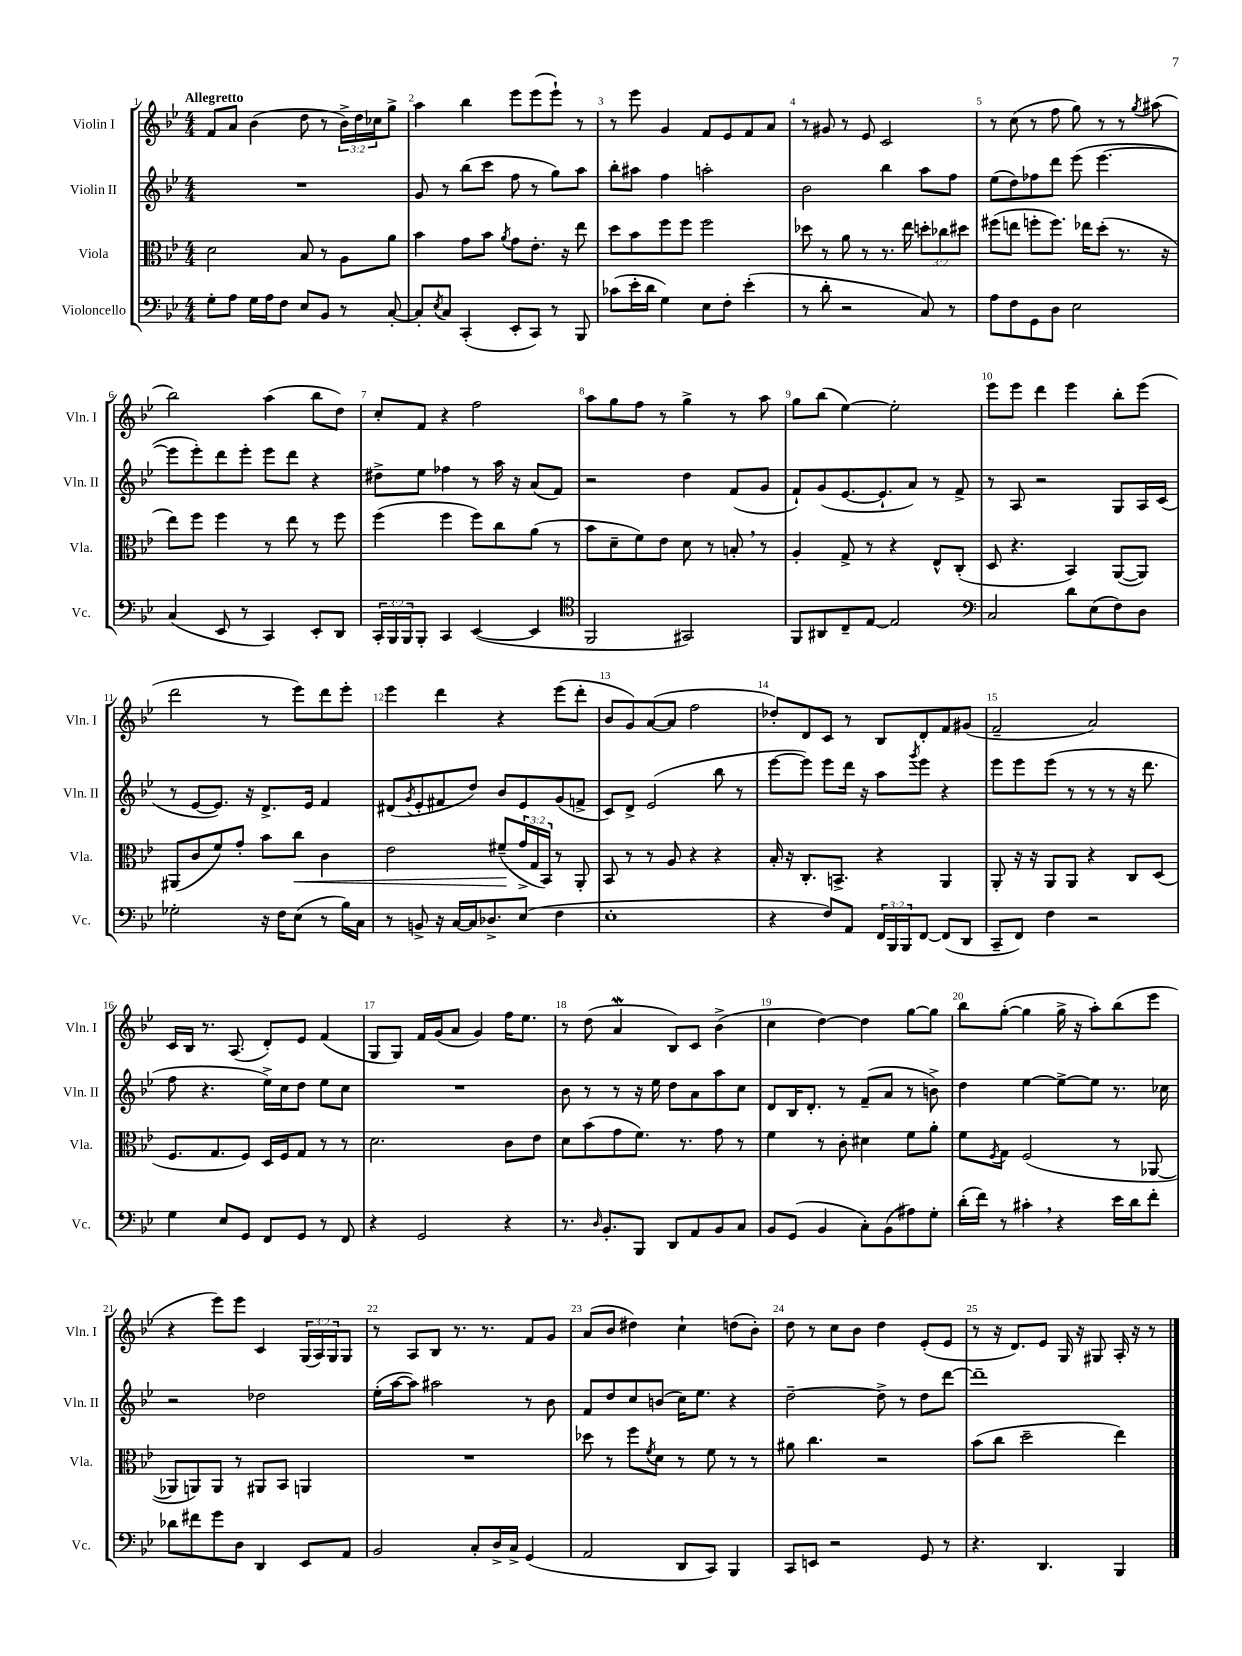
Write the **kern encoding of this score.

**kern	**kern	**kern	**kern
*staff4	*staff3	*staff2	*staff1
*clefF4	*clefC3	*clefG2	*clefG2
*k[b-e-]	*k[b-e-]	*k[b-e-]	*k[b-e-]
*M4/4	*M4/4	*M4/4	*M4/4
8G'	2d	1r	8f
8A	.	.	8a
16G	.	.	(4b-
16A	.	.	.
8F	.	.	.
8E-	8B-	.	8dd
8BB-	8r	.	8r
8r	8A	.	24b-^)
.	.	.	24dd
.	.	.	24cc-
[8C'	8a	.	8gg^
=	=	=	=
8C']	4b-	8g	4aa
8qE-	.	.	.
8C	.	8r	.
(4CC'	8g	(8bb-	4bb-
.	8b-	8ccc	.
.	8qa	.	.
8EE-'	8g	8ff	8eee-
8CC)	8.e-'	8r	(8eee-
8r	.	8gg)	8eee-`)
.	16r	.	.
8BBB-	8ee-	8aa	8r
=	=	=	=
(8c-	8dd	8bb-'	8r
16e-'	8b-	8aa#	8eee-
16d	.	.	.
4G)	8ff	4ff	4g
.	8ff	.	.
8E-	2ff	2aa'	8f
8F'	.	.	8e-
(4e-'	.	.	8f
.	.	.	8a
=	=	=	=
8r	8dd-	2b-	8r
8d'	8r	.	8g#
2r	8a	.	8r
.	8r	.	8e-
.	8.r	4bb-	2c
.	16ee-	.	.
8C)	12dd'	8aa	.
.	12cc-	.	.
8r	.	8ff	.
.	12dd#	.	.
=	=	=	=
8A	(8ff#	(8ee-	8r
8F	8ee	8dd)	(8cc
8GG	8ff'	8ff-	8r
8D	8.ff)	8ddd	8ff
2E-	.	(8eee-	8gg)
.	16ee-	.	.
.	(8dd'	[4.eee-	8r
.	8.r	.	8r
.	.	.	8qgg
.	.	.	(8aa#
.	16r	.	.
=	=	=	=
(4C	8ee-)	8eee-]	2bb-)
.	8ff	8eee-')	.
8EE-	4ff	8ddd	.
8r	.	8eee-'	.
4CC)	8r	8eee-	(4aa
.	8ee-	8ddd	.
8EE-'	8r	4r	8bb-
8DD	8ff	.	8dd)
=	=	=	=
24CC'	(4ff	8dd#^	8cc'
24BBB-	.	.	.
24BBB-	.	.	.
8BBB-'	.	8ee-	8f
4CC	4ff	4ff-	4r
([4EE-	8ff)	8r	2ff
.	8cc	16aa	.
.	.	16r	.
4EE-]	(8a	(8a	.
.	8r	8f)	.
=	=	=	=
*clefC4	*	*	*
2FF	8b-	2r	8aa
.	8d~	.	8gg
.	8f)	.	8ff
.	8e-	.	8r
2GG#)	8d	4dd	4gg^
.	8r	.	.
.	8B'	(8f	8r
.	8r	8g	8aa
=	=	=	=
8FF	4A'	8f`)	8gg
8AA#	.	(8g	(8bb-
8C~	8G^	[8.e-	[4ee-)
[8E-	8r	.	.
.	.	8.e-`]	.
2E-]	4r	.	2ee-']
.	.	8a)	.
.	8E-^^	8r	.
.	(8C'	8f^	.
=	=	=	=
*clefF4	*	*	*
2C	8D	8r	8eee-
.	4.r	8A	8eee-
.	.	2r	4ddd
8d	4BB-)	.	4eee-
(8E-	.	.	.
8F)	([8AA	8G	8bb-'
8D	8AA])	16A	(8eee-
.	.	(16c	.
=	=	=	=
2G-'	(8AA#	8r	2ddd
.	8c	[8e-	.
.	8f)	8.e-])	.
.	8g'	.	.
.	.	16r	.
16r	8b-	8.d^	8r
16F	.	.	.
(8E-	8cc	.	8eee-)
.	.	16e-	.
8r	4c	4f	8ddd
16B-)	.	.	8eee-'
16C	.	.	.
=	=	=	=
8r	2e-	(8d#	4eee-
.	.	8qg	.
8BB^	.	8e-'	.
16r	.	8f#	4ddd
[16C	.	.	.
16C]	.	8dd)	.
8.D-^	.	.	.
.	(8f#~	8b-	4r
(8E-	24g^	8e-	.
.	24G	.	.
.	24BB-)	.	.
4F	8r	(8g	(8eee-
.	8AA'	8f^	8ddd'
=	=	=	=
1E-'	8BB-	8c)	8b-
.	8r	8d^	8g)
.	8r	(2e-	([8a
.	8A	.	8a]
.	4r	.	2ff
.	4r	8bb-	.
.	.	8r	.
=	=	=	=
4r	16B-'	[8eee-	8dd-')
.	16r	.	.
.	8.C'	8eee-])	8d
8F)	.	8eee-	8c
.	8.BB^	.	.
8AA	.	16ddd	8r
.	.	16r	.
24FF	4r	8aa	8B-
24BBB-	.	.	.
24BBB-	.	.	.
.	.	8qggg	.
[8FF	.	8eee-	8d'
(8FF]	4AA	4r	8f
8DD	.	.	(8g#
=	=	=	=
8CC~	8AA'	8eee-	2f~
8FF)	16r	8eee-	.
.	16r	.	.
4F	8AA	(8eee-	.
.	8AA	8r	.
2r	4r	8r	2a)
.	.	8r	.
.	8C	16r	.
.	.	8.ddd	.
.	(8D	.	.
=	=	=	=
4G	8.F	8ff	16c
.	.	.	16B-
.	.	4.r	8.r
.	8.G	.	.
8E-	.	.	.
.	.	.	(8.A
8GG	8F)	.	.
8FF	16D	16ee-^)	8d')
.	16F	16cc	.
8GG	8G	8dd	8e-
8r	8r	8ee-	(4f
8FF	8r	8cc	.
=	=	=	=
4r	2.d	1r	8G
.	.	.	8G)
2GG	.	.	16f
.	.	.	(16g
.	.	.	8a
.	.	.	4g)
4r	8c	.	16ff
.	.	.	8.ee-
.	8e-	.	.
=	=	=	=
8.r	8d	8b-	8r
.	(8b-	8r	(8dd
16qqD	.	.	.
8.BB-'	.	.	.
.	8g	8r	4a
8BBB-	8.f)	16r	.
.	.	16ee-	.
8DD	.	8dd	8B-)
.	8.r	.	.
8AA	.	8a	8c
8BB-	8g	8aa	(4b-^
8C	8r	8cc	.
=	=	=	=
8BB-	4f	8d	4cc
(8GG	.	16B-	.
.	.	8.d'	.
4BB-	8r	.	[4dd)
.	8c'	8r	.
8C')	4d#	(8f~	4dd]
(8BB-	.	8a	.
8A#)	8f	8r	[8gg
8G'	8a'	8b^)	8gg]
=	=	=	=
(16d'	8f	4dd	8bb-
16f)	.	.	.
.	8qF	.	.
8r	8G	.	([8gg'
4c#'	(2F	[4ee-	4gg]
4r	.	8ee-^_	16gg^
.	.	.	16r
.	.	8ee-]	8aa')
16e-	8r	8.r	(8bb-
16d	.	.	.
8f'	[8AA-	.	8eee-
.	.	16cc-	.
=	=	=	=
8d-	8AA-]	2r	4r
8f#	8AA)	.	.
8g	8AA	.	8eee-)
8D	8r	.	8eee-
4DD	8AA#	2dd-	4c
.	8BB-	.	.
8EE-	4AA	.	(24G
.	.	.	24A)
.	.	.	24G
8AA	.	.	8G
=	=	=	=
2BB-	1r	(16ee-'	8r
.	.	[16aa	.
.	.	8aa])	8A
.	.	2aa#	8B-
.	.	.	8.r
8C'	.	.	.
.	.	.	8.r
16D^	.	.	.
16C^	.	.	.
(4GG	.	8r	8f
.	.	8b-	8g
=	=	=	=
2AA	8dd-	8f	(8a
.	8r	8dd	8b-
.	8ff	8cc	4dd#)
.	8qf	.	.
.	8d	(8b	.
8DD	8r	16cc)	4cc`
.	.	8.ee-	.
8CC)	8f	.	.
4BBB-	8r	4r	(8dd
.	8r	.	8b-')
=	=	=	=
8CC	8a#	[2dd~	8dd
8EE	4.cc	.	8r
2r	.	.	8cc
.	.	.	8b-
.	2r	8dd^]	4dd
.	.	8r	.
8GG	.	8dd	(8e-'
8r	.	[8ddd	8e-
=	=	=	=
4.r	(8b-	1ddd~]	8r
.	8cc	.	16r
.	.	.	8.d)
.	2dd~	.	.
4.DD	.	.	8e-
.	.	.	16G
.	.	.	16r
.	.	.	8G#
4BBB-	4ee-)	.	16A'
.	.	.	16r
.	.	.	8r
==	==	==	==
*-	*-	*-	*-
